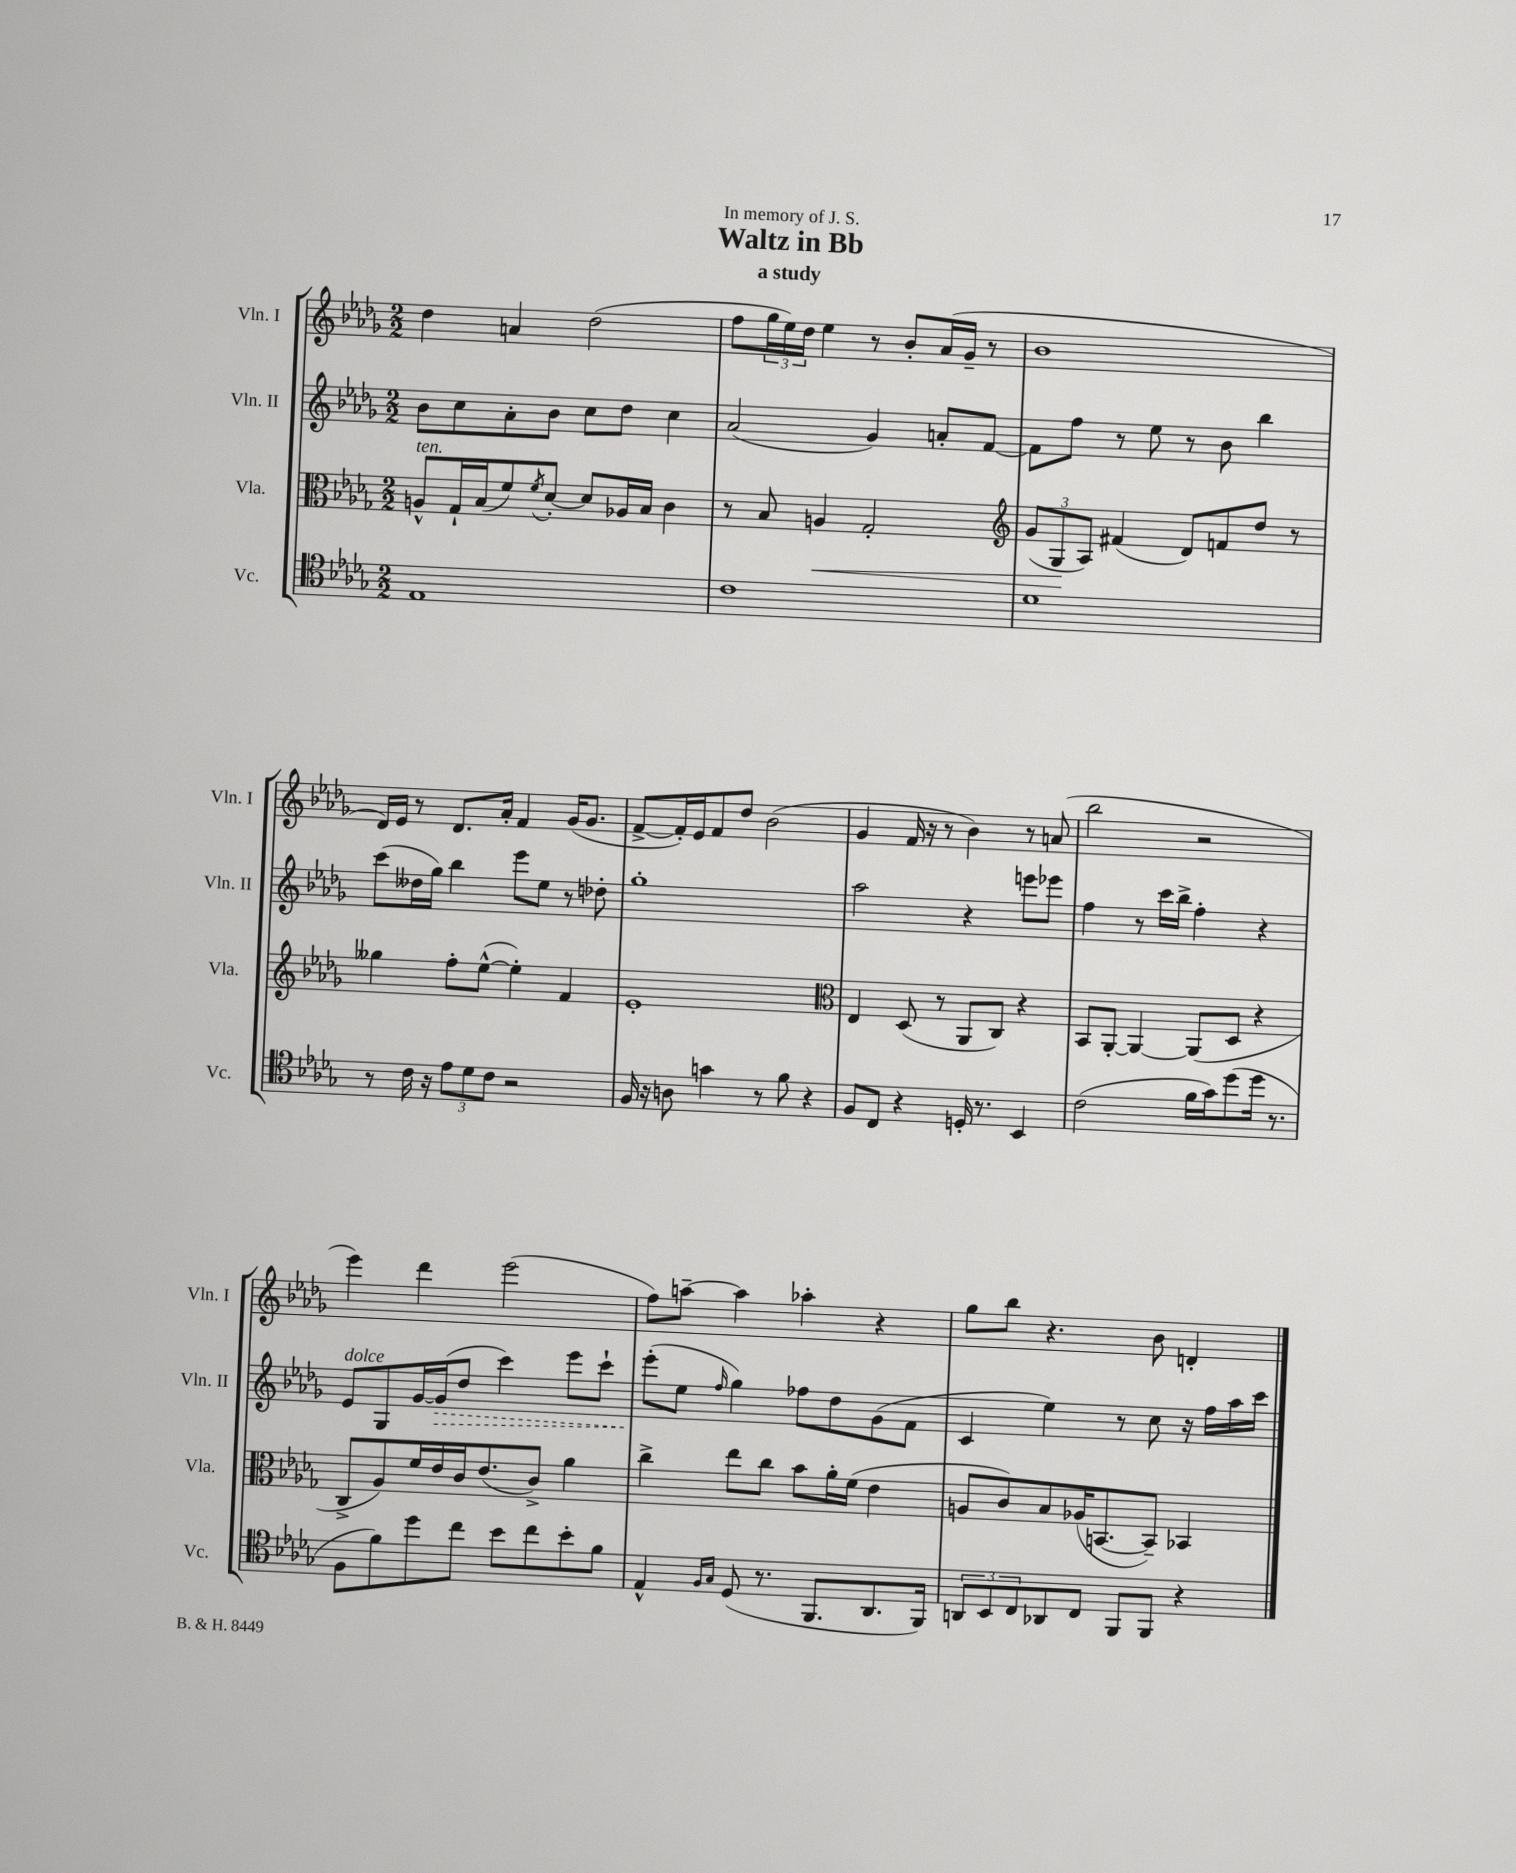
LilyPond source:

\header { title = "Waltz in Bb" subtitle = "a study" dedication = "In memory of J. S." }
<<
\new StaffGroup <<
\new Staff = "s0" \with { instrumentName = "Vln. I" shortInstrumentName = "Vln. I" } {
    \clef treble \key des \major \numericTimeSignature \time 2/2
    des''4 a'4 des''2( |
    f''8 \tuplet 3/2 { ges''16 ees''16) des''16 } ees''4 r8 bes'8-. aes'16( ges'16-- r8 |
    bes'1 |
    des'16) ees'16 r8 des'8. aes'16-. f'4 ges'16( ges'8. |
    f'8~-> f'16-.) ees'16 f'8 des''8 bes'2( |
    ges'4 f'16 r16 r8 bes'4) r8 a'8( |
    bes''2 r2 |
    ees'''4) des'''4 ees'''2( |
    f''8) a''8~-- a''4 aes''4-. r4 |
    ges''8 bes''8 r4. bes'8 d'4-. \bar "|." |
}
\new Staff = "s1" \with { instrumentName = "Vln. II" shortInstrumentName = "Vln. II" } {
    \clef treble \key des \major \numericTimeSignature \time 2/2
    bes'8 c''8 aes'8-. bes'8 c''8 des''8 c''4 |
    aes'2( ges'4) a'8-. f'8~ |
    f'8 f''8 r8 ees''8 r8 bes'8 bes''4 |
    c'''8( deses''16 ges''16) bes''4 ees'''8 ees''8 r8 des''8-. |
    ges''1-. |
    aes''2 r4 e'''8 ees'''8 |
    f''4 r8 c'''16 bes''16-> f''4-. r4 |
    ees'8^\markup { \italic "dolce" } ges8 ges'16~ \once \override Hairpin.style = #'dashed-line ges'16\>( des''8 c'''4) ees'''8 c'''8-! |
    ees'''8-.\!( ees''8 \grace { f''16 } ges''4) fes''8 des''8 ges'8( f'8 |
    c'4 ees''4) r8 c''8 r16 f''16 aes''16 c'''16 \bar "|." |
}
\new Staff = "s2" \with { instrumentName = "Vla." shortInstrumentName = "Vla." } {
    \clef alto \key des \major \numericTimeSignature \time 2/2
    a8-^^\markup { \italic "ten." } ges16-! bes16( f'8) \acciaccatura { f'8 } des'8~-. des'8 aes16 bes16 c'4 |
    r8 bes8 a4\< ges2-. |
    \clef treble \tuplet 3/2 { ges'8( ges8\! aes8) } fis'4( des'8) f'8 des''8 r8 |
    geses''4 f''8-. ees''8~-^( ees''4-.) f'4 |
    ees'1-. |
    \clef alto ees4 des8( r8 aes,8 c8) r4 |
    bes,8 aes,8~-. aes,4~ aes,8( des8 r4 |
    c8-> aes8) f'16 ees'16 c'16 ees'8.( c'8->) aes'4 |
    c''4-> ees''8 c''8 bes'8 aes'16-. f'16( ees'4 |
    a8 c'8) bes8 aes16( b,8.~ b,8--) bes,4 \bar "|." |
}
\new Staff = "s3" \with { instrumentName = "Vc." shortInstrumentName = "Vc." } {
    \clef tenor \key des \major \numericTimeSignature \time 2/2
    ees1 |
    c'1 |
    des'1 |
    r8 c'16 r16 \tuplet 3/2 { ees'8 des'8 c'8 } r2 |
    f16 r16 a8 g'4 r8 f'8 r4 |
    f8 c8 r4 d16-. r8. bes,4 |
    c'2( f'16 ges'16) des''8( des''16 r8. |
    f8 f'8) des''8 c''8 bes'8 c''8 bes'8-. f'8 |
    ees4-^ \grace { f16 ges16 } des8( r8. f,8. aes,8. f,16) |
    \tuplet 3/2 { a,8 bes,8 c8 } aes,8 c8 f,8 f,8 r4 \bar "|." |
}
>>
>>
\layout { \context { \Score \remove "Bar_number_engraver" } }
